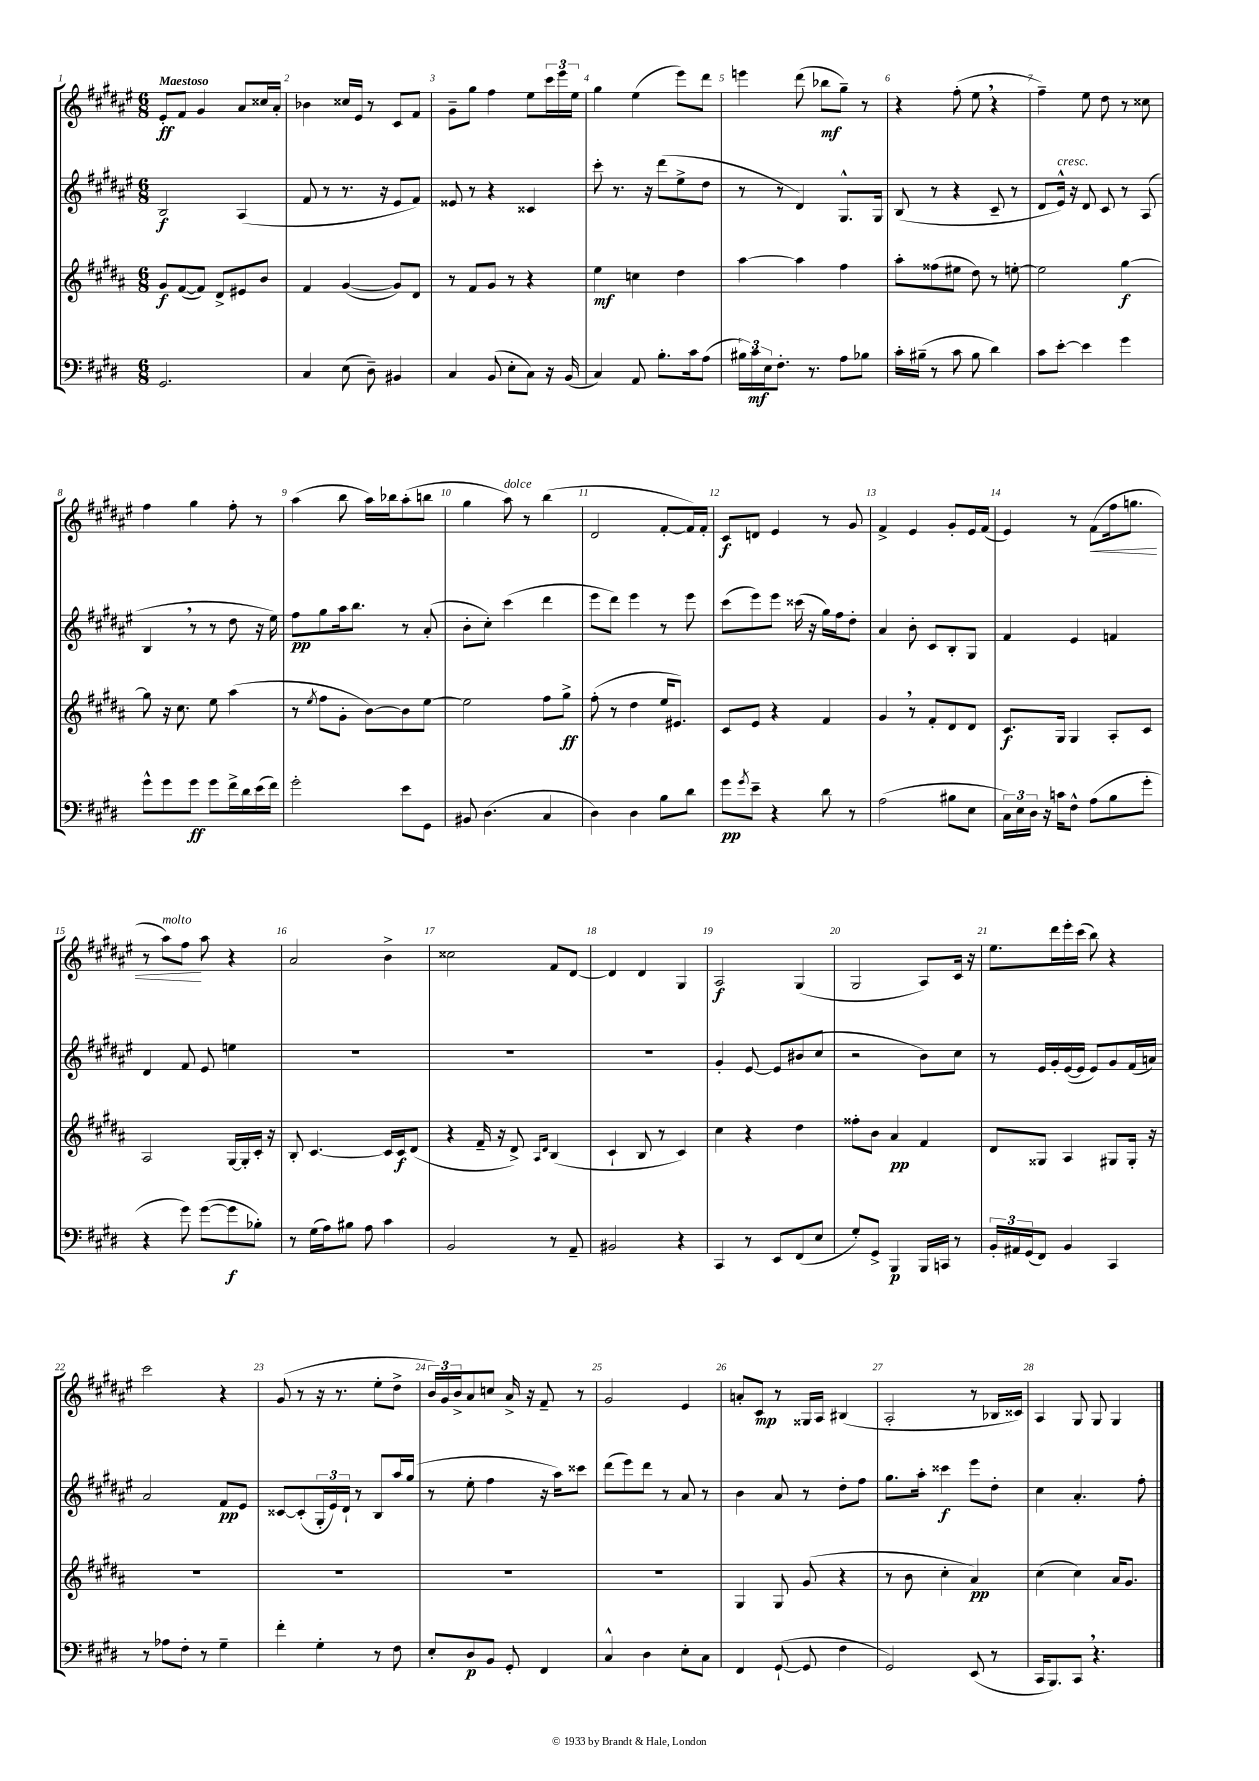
<<
\new StaffGroup <<
\new Staff = "s0" {
    \clef treble \key fis \major \numericTimeSignature \time 6/8 \tempo "Maestoso"
    eis'8-.\ff fis'8 gis'4 ais'8 cisis''16 ais'16-. |
    bes'4 cisis''16 eis'16 r8 cis'8 fis'8 |
    gis'8-- gis''8 fis''4 eis''8 \tuplet 3/2 { cis'''16 eis'''16 eis''16 } |
    gis''4 eis''4( eis'''8) dis'''8 |
    e'''4 dis'''8( bes''8\mf gis''8--) r8 |
    r4 fis''8-.( eis''8 \breathe r4 |
    fis''4--) eis''8 dis''8 r8 cisis''8 |
    fis''4 gis''4 fis''8-. r8 |
    ais''4( b''8 ais''16) bes''16 ais''8-.( b''8 |
    gis''4 ais''8^\markup { \italic "dolce" }) r8 b''4( |
    dis'2 fis'8~-. fis'16) fis'16-. |
    cis'8\f d'8 eis'4 r8 gis'8 |
    fis'4-> eis'4 gis'8-. eis'16 fis'16( |
    eis'4) r8 fis'8\<( fis''16 g''8. |
    r8 ais''8^\markup { \italic "molto" }) fis''8\! ais''8 r4 |
    ais'2 b'4-> |
    cisis''2 fis'8 dis'8~ |
    dis'4 dis'4 gis4 |
    ais2\f gis4( |
    gis2 ais8) cis'16 r16 |
    eis''8. dis'''16 eis'''16-. cis'''16( b''8) r4 |
    cis'''2 r4 |
    gis'8( r8 r16 r8. eis''8-. dis''8-> |
    \tuplet 3/2 { b'16) gis'16 b'16-> } ais'8 c''8 ais'16-> r16 fis'8-- r8 |
    gis'2 eis'4 |
    a'8-. cis'8\mp r8 gisis16 ais16 bis4( |
    ais2-. r8 bes16 cisis'16) |
    ais4 gis8 gis8 gis4 \bar "|." |
}
\new Staff = "s1" {
    \clef treble \key fis \major \numericTimeSignature \time 6/8
    b2\f ais4( |
    fis'8 r8 r8. r16 eis'8 fis'8) |
    eisis'8 r8 r4 cisis'4 |
    cis'''8-. r8. r16 dis'''8( eis''8-> dis''8 |
    r8 r8 dis'4) gis8.-^ gis16 |
    b8( r8 r4 cis'8-- r8 |
    dis'8 eis'16-^^\markup { \italic "cresc." }) r16 dis'8 cis'8 r8 ais8( |
    b4 \breathe r8 r8 dis''8 r16 eis''16) |
    fis''8\pp gis''8 ais''16 b''8. r8 ais'8-.( |
    b'8-. cis''8-.) cis'''4( dis'''4 |
    eis'''8 dis'''8) eis'''4 r8 eis'''8 |
    cis'''8( eis'''8) eis'''8 cisis'''16( r16 gis''16) fis''16 dis''8-. |
    ais'4 b'8-. cis'8 b8-. gis8 |
    fis'4 eis'4 f'4 |
    dis'4 fis'8 eis'8 e''4 |
    R2. |
    R2. |
    R2. |
    gis'4-. eis'8~ eis'8 bis'8( cis''8 |
    r2 b'8) cis''8 |
    r8 eis'16 gis'16-. eis'16~( eis'16 eis'8) gis'8 fis'16( a'16) |
    ais'2 fis'8\pp eis'8 |
    cisis'8~ cisis'8-.( \tuplet 3/2 { gis16-. eis'16) dis'16-! } r8 b8 ais''16 gis''16( |
    r8 eis''8-. fis''4 r16 ais''16) cisis'''8 |
    dis'''8( eis'''8) dis'''8 r8 ais'8 r8 |
    b'4 ais'8 r8 dis''8-. fis''8 |
    gis''8. ais''16-. cisis'''4\f eis'''8 dis''8-. |
    cis''4 ais'4.-. fis''8-. \bar "|." |
}
\new Staff = "s2" {
    \clef treble \key b \major \numericTimeSignature \time 6/8
    gis'8\f fis'8~( fis'8) dis'8-> eis'8 b'8 |
    fis'4 gis'4~( gis'8) dis'8 |
    r8 fis'8 gis'8 r8 r4 |
    e''4\mf c''4 dis''4 |
    ais''4~ ais''4 fis''4 |
    ais''8-. fisis''8( eis''8 dis''8) r8 e''8~-. |
    e''2 gis''4~\f |
    gis''8 r16 cis''8. e''8 ais''4( |
    r8 \acciaccatura { e''8 } fis''8 gis'8-. b'8~) b'8 e''8~ |
    e''2 fis''8 gis''8->\ff |
    fis''8-.( r8 dis''4 e''16 eis'8.) |
    cis'8 e'8 r4 fis'4 |
    gis'4 \breathe r8 fis'8-. dis'8 dis'8 |
    cis'8.\f gis16 gis4 ais8-. cis'8 |
    ais2 gis16~ gis16-. cis'16-. r16 |
    b8-. cis'4.~ cis'16 cis'16\f dis'8( |
    r4 fis'16-- r16 dis'8->) \grace { ais16 dis'16 } b4( |
    cis'4-! b8 r8 cis'4) |
    cis''4 r4 dis''4 |
    fisis''8-. b'8 ais'4\pp fis'4 |
    dis'8 gisis8 ais4 gis8 gis16-. r16 |
    R2. |
    R2. |
    R2. |
    R2. |
    gis4 gis8 gis'8( r4 |
    r8 b'8 cis''4-. ais'4\pp) |
    cis''4( cis''4) ais'16 gis'8. \bar "|." |
}
\new Staff = "s3" {
    \clef bass \key e \major \numericTimeSignature \time 6/8
    gis,2. |
    cis4 e8( dis8--) bis,4 |
    cis4 b,8( e8-. cis8) r16 b,16( |
    cis4) a,8 b8.-. cis'16 a8( |
    \tuplet 3/2 { bis16) cis'16\mf e16 } fis8.-. r8. a8 bes8 |
    cis'16-. bis16--( r8 cis'8 bis8 dis'4) |
    cis'8 e'8~-. e'4 gis'4 |
    gis'8-^ gis'8 gis'8\ff gis'8 fis'16-> dis'16 e'16( fis'16) |
    gis'2-. e'8 gis,8 |
    bis,8 dis4.( cis4 |
    dis4) dis4 b8 dis'8 |
    gis'8\pp \acciaccatura { gis'8 } e'8-- r4 dis'8 r8 |
    a2( bis8 e8 |
    \tuplet 3/2 { cis16) e16 dis16 } r16 c'16 fis8-^ a8( b8 gis'8-. |
    r4 gis'8) gis'8~( gis'8\f bes8-.) |
    r8 gis16( a16) bis8 a8 cis'4 |
    b,2 r8 a,8-- |
    bis,2 r4 |
    cis,4 r8 e,8 fis,8( e8 |
    gis8-.) gis,8-> b,,4\p b,,16 c,16 r8 |
    \tuplet 3/2 { b,16-. ais,16 gis,16( } fis,8) b,4 cis,4 |
    r8 aes8 fis8-. r8 gis4-- |
    fis'4-. gis4-. r8 fis8 |
    e8-. dis8\p b,8 gis,8-. fis,4 |
    cis4-^ dis4 e8-. cis8 |
    fis,4 gis,8~-!( gis,8 fis4 |
    gis,2) e,8( r8 |
    cis,16 b,,8.) cis,8 \breathe r4. \bar "|." |
}
>>
>>
\layout { \context { \Score \override BarNumber.break-visibility = ##(#f #t #t) barNumberVisibility = #all-bar-numbers-visible } }
